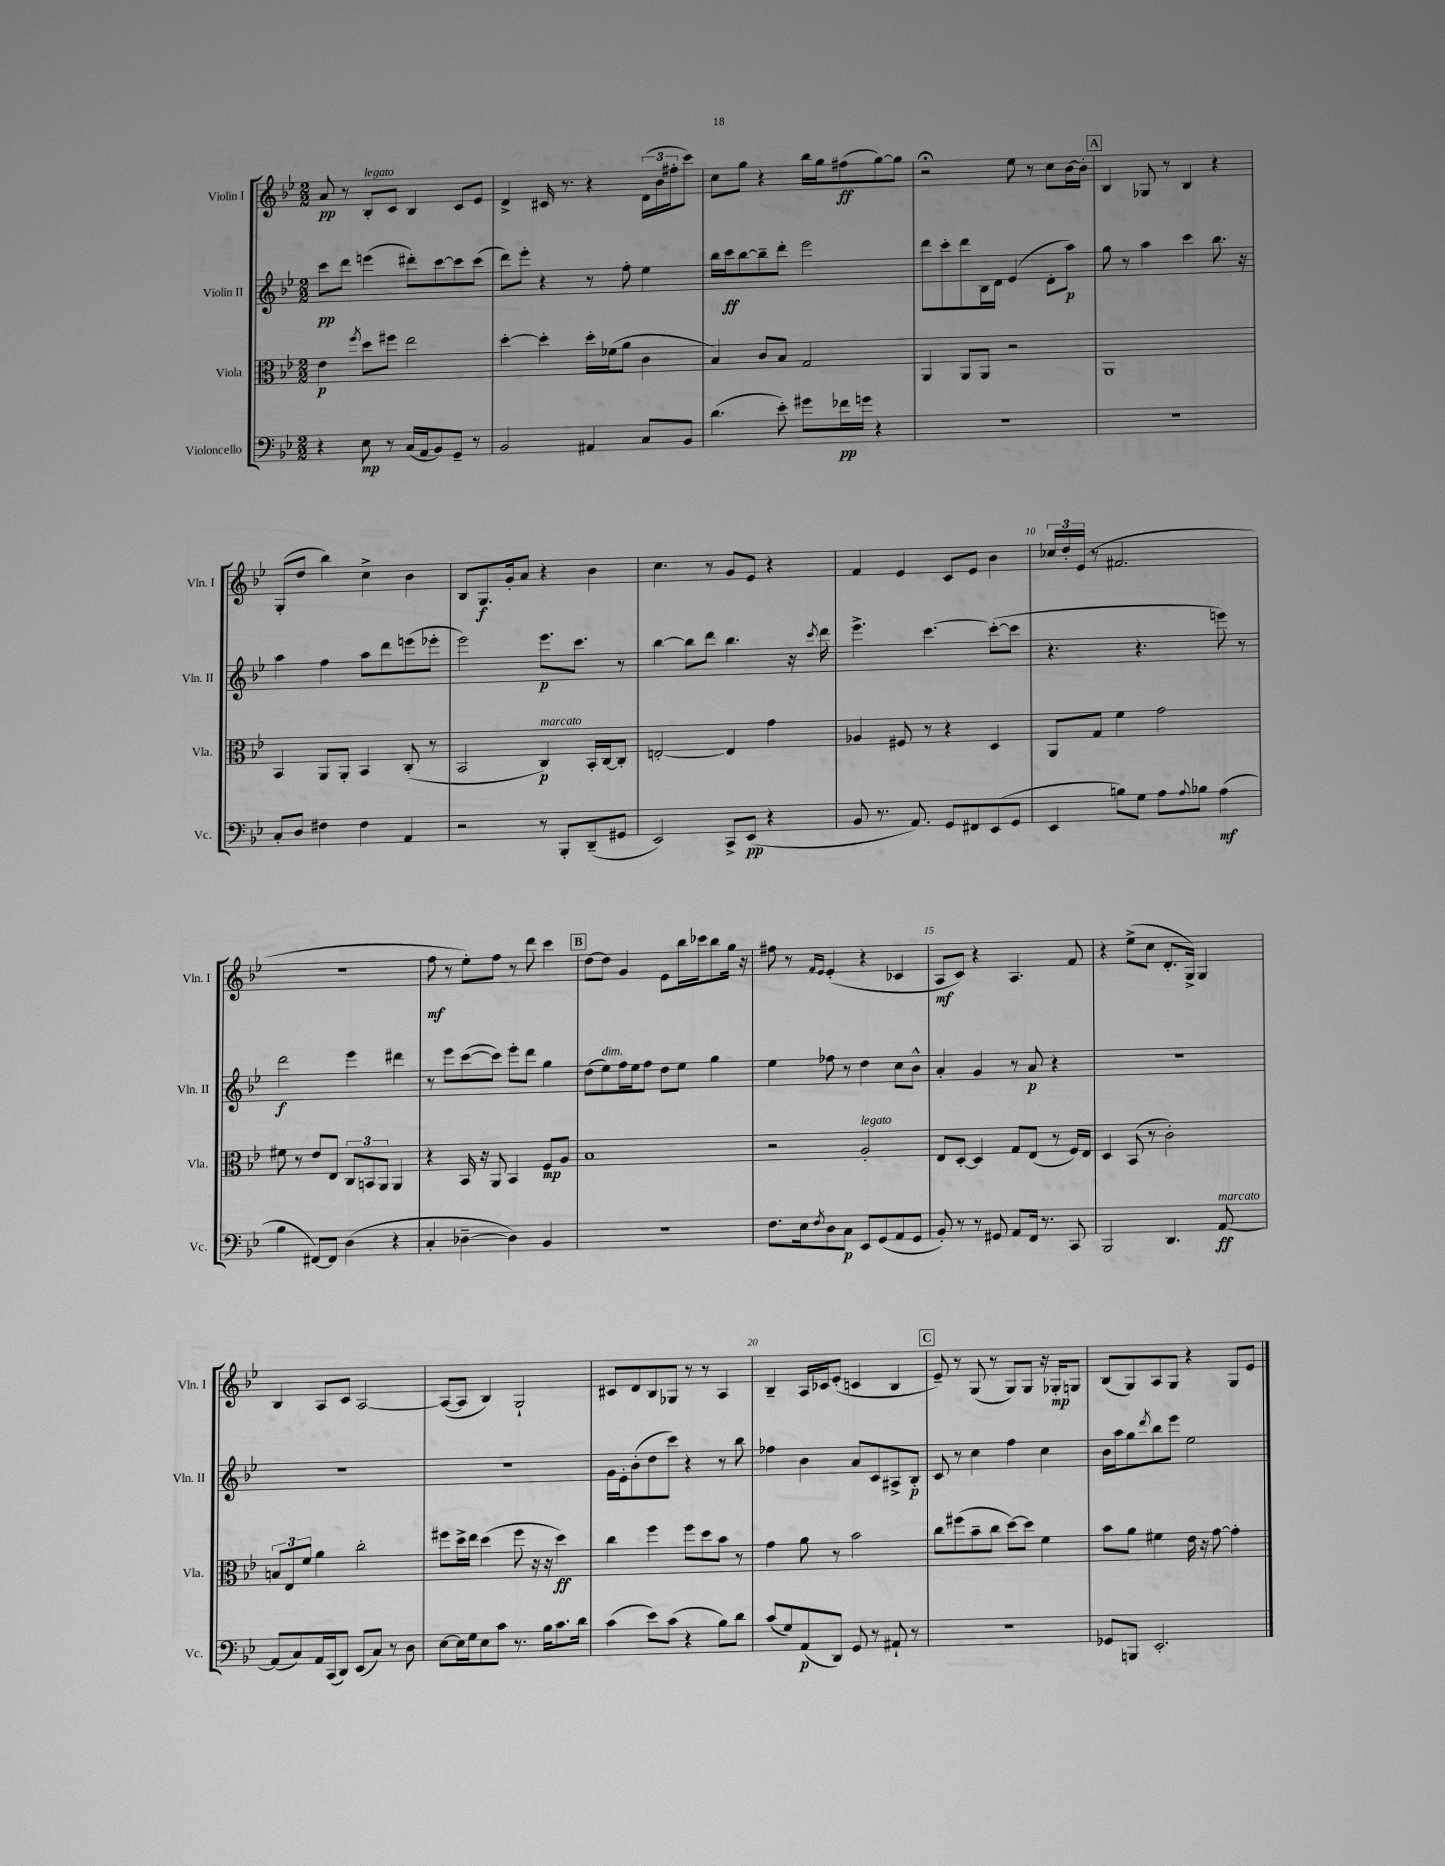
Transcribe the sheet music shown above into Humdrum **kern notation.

**kern	**dynam	**kern	**dynam	**kern	**dynam	**kern	**dynam
*part4	*part4	*part3	*part3	*part2	*part2	*part1	*part1
*staff4	*staff4	*staff3	*staff3	*staff2	*staff2	*staff1	*staff1
*I"Violoncello	*	*I"Viola	*	*I"Violin II	*	*I"Violin I	*
*I'Vc.	*	*I'Vla.	*	*I'Vln. II	*	*I'Vln. I	*
*clefF4	*	*clefC3	*	*clefG2	*	*clefG2	*
*k[b-e-]	*	*k[b-e-]	*	*k[b-e-]	*	*k[b-e-]	*
*M2/2	*	*M2/2	*	*M2/2	*	*M2/2	*
=1	=1	=1	=1	=1	=1	=1	=1
4r	.	4e-\	p	8ccc\L	pp	8a/	pp
.	.	.	.	8ddd\J	.	8r	.
.	.	8qff/	.	.	.	.	.
!	!	!	!	!	!	!LO:TX:a:i:t=legato	!
8E-\	mp	8dd\L	.	(4eeen\	.	8B-'/L	.
8r	.	8ff#X\J	.	.	.	8c/J	.
(16C/LL	.	2ee-\	.	8ddd#X'\L)	.	4B-/	.
16AA/J	.	.	.	.	.	.	.
8BB-/)	.	.	.	[8ccc\	.	.	.
8GG~/J	.	.	.	8ccc\]	.	8c/L	.
8r	.	.	.	(8ccc\J	.	8e-/J	.
=2	=2	=2	=2	=2	=2	=2	=2
2BB-/	.	[4dd'\	.	8ddd\L)	.	4d^/	.
.	.	.	.	8eee-'\J	.	.	.
.	.	4dd'\]	.	4r	.	16c#X/	.
.	.	.	.	.	.	8.r	.
4AA#X/	.	16dd'\LL	.	8r	.	4r	.
.	.	(16f-X\J	.	.	.	.	.
.	.	8a\J	.	8ff'\	.	.	.
8C/L	.	4c\	.	4ee-\	.	(24d\LL	.
.	.	.	.	.	.	24b-\	.
.	.	.	.	.	.	24ff#X'\J	.
8BB-/J	.	.	.	.	.	8ccc\J)	.
=3	=3	=3	=3	=3	=3	=3	=3
(4.d\	.	4B-/)	.	16bb-\LL	.	8cc\L	.
.	.	.	.	16ccc\J	ff	.	.
.	.	.	.	[8bb-\	.	8gg\J	.
.	.	8c/L	.	8bb-~\]	.	4r	.
8e-'\)	.	8B-/J	.	8ddd'\J	.	.	.
8g#X\L	.	2G/	.	2eee-\	.	16bb-\LL	.
.	.	.	.	.	.	16gg\J	.
16f-X\L	pp	.	.	.	.	(8ff#X\	ff
16gn\JJ	.	.	.	.	.	.	.
4r	.	.	.	.	.	[8gg\)	.
.	.	.	.	.	.	8gg\J]	.
=4	=4	=4	=4	=4	=4	=4	=4
1r	.	4AA/	.	8ddd\L	.	2r;<	.
.	.	.	.	8ccc'\	.	.	.
.	.	8AA/L	.	8ddd\	.	.	.
.	.	8AA/J	.	16B-\L	.	.	.
.	.	.	.	16d\JJ	.	.	.
.	.	2r	.	(4e-/	.	8ee-\	.
.	.	.	.	.	.	8r	.
.	.	.	.	8d'\L	.	8cc\L	.
.	.	.	.	8aa\J)	p	[16b-\L	.
.	.	.	.	.	.	16b-'\JJ]	.
!!LO:REH:place=s1:t=A
=5	=5	=5	=5	=5	=5	=5	=5
1r	.	1AA	.	8gg\	.	4B-/	.
.	.	.	.	8r	.	.	.
.	.	.	.	4aa\	.	8G-X/	.
.	.	.	.	.	.	8r	.
.	.	.	.	4ccc\	.	4B-/	.
.	.	.	.	8.bb-\	.	4r	.
.	.	.	.	16r	.	.	.
!!LO:LB:g=z
=6	=6	=6	=6	=6	=6	=6	=6
8C'/L	.	4BB-/	.	4aa\	.	(8G'/L	.
8D/J	.	.	.	.	.	8dd/J	.
4F#X\	.	8AA/L	.	4ff\	.	4bb-\)	.
.	.	8AA'/J	.	.	.	.	.
4F#\	.	4BB-/	.	8aa\L	.	4cc^\	.
.	.	.	.	8ddd\	.	.	.
4AA/	.	(8C'/	.	(8eeen\	.	4b-\	.
.	.	8r	.	8eee-X'\J	.	.	.
=7	=7	=7	=7	=7	=7	=7	=7
2r	.	2BB-/	.	2eee-\)	.	8B-/L	.
.	.	.	.	.	.	8.G/	f
.	.	.	.	.	.	16g'/k	.
.	.	.	.	.	.	8a/J	.
!	!	!LO:TX:a:i:t=marcato	!	!	!	!	!
8r	.	4C/)	p	8.eee-\L	p	4r	.
8BBB-'/L	.	.	.	.	.	.	.
.	.	.	.	8.ccc\J	.	.	.
(8DD~/	.	16BB-'/LL	.	.	.	4b-\	.
.	.	[16C/J	.	.	.	.	.
8GG#X/J	.	8C'/J]	.	8r	.	.	.
=8	=8	=8	=8	=8	=8	=8	=8
2EE-/)	.	[2En'/	.	[4bb-\	.	4.cc\	.
.	.	.	.	8bb-\L]	.	.	.
.	.	.	.	8ddd\J	.	8r	.
8CC^/L	.	4E/]	.	4.bb-\	.	8g/L	.
(8EE-/J	pp	.	.	.	.	8e-/J	.
4r	.	4g\	.	.	.	4r	.
.	.	.	.	16r	.	.	.
.	.	.	.	8qccc/	.	.	.
.	.	.	.	16ddd\	.	.	.
=9	=9	=9	=9	=9	=9	=9	=9
8BB-/	.	4A-X/	.	4.eee-^\	.	4f/	.
8.r	.	.	.	.	.	.	.
.	.	8F#X/	.	.	.	4e-/	.
8.AA/)	.	.	.	.	.	.	.
.	.	8r	.	[4.ccc\	.	.	.
8GG/L	.	4r	.	.	.	8c/L	.
8FF#X/	.	.	.	.	.	8e-/J	.
(8EE-/	.	4D/	.	(8ccc'\L_	.	4b-\	.
8GG/J	.	.	.	8ccc\J]	.	.	.
=10	=10	=10	=10	=10	=10	=10	=10
4EE-/	.	8AA/L	.	4.r	.	24cc-X/LL	.
.	.	.	.	.	.	24dd'/	.
.	.	.	.	.	.	(24e-/JJ	.
.	.	8G/J	.	.	.	8r	.
8Bn\L)	.	4f\	.	.	.	2.f#X/	.
8G\J	.	.	.	4.r	.	.	.
8A\L	.	2g\	.	.	.	.	.
8qqA/	.	.	.	.	.	.	.
8B-X\J	.	.	.	.	.	.	.
(4A\	mf	.	.	8eeen\)	.	.	.
.	.	.	.	8r	.	.	.
!!LO:LB:g=z
=11	=11	=11	=11	=11	=11	=11	=11
4B-\	.	8f#X\	.	2ddd\	f	1r	.
.	.	8r	.	.	.	.	.
[8FF#X/L)	.	8e-/L	.	.	.	.	.
8FF#/J]	.	8E-/J	.	.	.	.	.
(4D\	.	12C/L	.	4eee-\	.	.	.
.	.	12BBn/	.	.	.	.	.
.	.	12AA/J	.	.	.	.	.
4r	.	4AA/	.	4ddd#X\	.	.	.
=12	=12	=12	=12	=12	=12	=12	=12
4C'/	.	4r	.	8r	.	8ff\	mf
.	.	.	.	8eee-\L	.	8r	.
[4D-X~\	.	16BB-/	.	([8ccc\	.	8ee-'\L)	.
.	.	16r	.	.	.	.	.
.	.	8AA/	.	8ccc\J])	.	8ff\J	.
4D-\])	.	4BB-/	.	8eee-'\L	.	8r	.
.	.	.	.	8ddd\J	.	8ddd\	.
4BB-/	.	8F/L	mp	4gg\	.	4ccc\	.
.	.	8A/J	.	.	.	.	.
!!LO:REH:place=s1:t=B
=13	=13	=13	=13	=13	=13	=13	=13
1r	.	1B-	.	(8dd\L	.	[8dd\L	.
!	!	!	!	!LO:TX:a:i:t=dim.	!	!	!
.	.	.	.	8ee-\)	.	8dd\J]	.
.	.	.	.	16ff\L	.	4g/	.
.	.	.	.	16ee-\J	.	.	.
.	.	.	.	8ff\J	.	.	.
.	.	.	.	8dd\L	.	8e-\L	.
.	.	.	.	8ee-\J	.	16bb-\L	.
.	.	.	.	.	.	16ccc-X\J	.
.	.	.	.	4gg\	.	8bb-\	.
.	.	.	.	.	.	16gg\Jk	.
.	.	.	.	.	.	16r	.
=14	=14	=14	=14	=14	=14	=14	=14
8.F\L	.	2r	.	4ee-\	.	8ff#X\	.
.	.	.	.	.	.	8r	.
16E-\k	.	.	.	.	.	.	.
.	.	.	.	.	.	16qqf/LL	.
8qF/	.	.	.	.	.	16qqe-/JJ	.
8D\	.	.	.	8ff-X\	.	(4e-'/	.
8C\J	p	.	.	8r	.	.	.
!	!	!LO:TX:a:i:t=legato	!	!	!	!	!
8EE-/L	.	2A'/	.	4dd\	.	4r	.
(8GG/	.	.	.	.	.	.	.
8AA/	.	.	.	8cc\L	.	4c-X/	.
8GG/J	.	.	.	8b-^^\J	.	.	.
=15	=15	=15	=15	=15	=15	=15	=15
8BB-'/)	.	8E-/L	.	4a'/	.	8A/L	mf
8r	.	[8D'/J	.	.	.	8c/J)	.
8r	.	4D/]	.	4g/	.	4r	.
8GG#X/	.	.	.	.	.	.	.
8AA/L	.	8G/L	.	8r	.	4.A/	.
16FF/Jk	.	(8E-/J	.	8a/	p	.	.
8.r	.	.	.	.	.	.	.
.	.	8r	.	4r	.	.	.
8CC/	.	16F/LL)	.	.	.	8f/	.
.	.	16E-/JJ	.	.	.	.	.
=16	=16	=16	=16	=16	=16	=16	=16
2BBB-/	.	4D/	.	1r	.	4r	.
.	.	(8BB-/	.	.	.	(8ee-^\L	.
.	.	8r	.	.	.	8cc\J	.
4.DD/	.	2c'\)	.	.	.	8.d'/L	.
.	.	.	.	.	.	16G^/Jk)	.
.	.	.	.	.	.	4G/	.
!LO:TX:a:i:t=marcato	!	!	!	!	!	!	!
[8AA/	ff	.	.	.	.	.	.
!!LO:LB:g=z
=17	=17	=17	=17	=17	=17	=17	=17
(8AA/L]	.	12Bn/L	.	1r	.	4B-/	.
.	.	12E-/	.	.	.	.	.
8C/)	.	.	.	.	.	.	.
.	.	12f/J	.	.	.	.	.
16AA/L	.	4a\	.	.	.	8A/L	.
(16CC/J	.	.	.	.	.	.	.
8DD/J)	.	.	.	.	.	8c/J	.
(8EE-/L	.	2cc'\	.	.	.	[2A/	.
8C/J)	.	.	.	.	.	.	.
8r	.	.	.	.	.	.	.
8D\	.	.	.	.	.	.	.
=18	=18	=18	=18	=18	=18	=18	=18
[8E-\L	.	8ff#X\L	.	1r	.	(8A/L_	.
16E-\L]	.	16dd^\L	.	.	.	8A/J]	.
16G\J	.	16ee-\JJ	.	.	.	.	.
8E-\	.	(4dd\	.	.	.	4B-/)	.
8c\J	.	.	.	.	.	.	.
8.r	.	8ff#\	.	.	.	2G`/	.
.	.	16r	.	.	.	.	.
16B-\KL	.	16r	.	.	.	.	.
8.c\	.	4dd\)	ff	.	.	.	.
16d\Jk	.	.	.	.	.	.	.
=19	=19	=19	=19	=19	=19	=19	=19
(4c\	.	4cc\	.	16g\LL	.	8c#X/L	.
.	.	.	.	16e-'\J	.	.	.
.	.	.	.	(8b-'\	.	8d/	.
8e-\L)	.	4ff\	.	8dd\	.	8B-/	.
(8c\J	.	.	.	8ccc\J)	.	8G-X/J	.
4r	.	8ff\L	.	4r	.	8r	.
.	.	8dd\	.	.	.	8r	.
8B-\L)	.	8b-\J	.	8r	.	4A/	.
8d\J	.	8r	.	8bb-\	.	.	.
=20	=20	=20	=20	=20	=20	=20	=20
(8c/L	.	4g\	.	4ff-X\	.	4B-~/	.
8G/)	.	.	.	.	.	.	.
(8AA/	p	8a\	.	4b-\	.	16A/LL	.
.	.	.	.	.	.	16c-X/J	.
8DD/J)	.	8r	.	.	.	(8e-'/J	.
8GG/	.	2b-\	.	8a/L	.	4cn/	.
8r	.	.	.	8c/	.	.	.
8AA#X`/	.	.	.	8A#X^/	.	4B-/	.
8r	.	.	.	8B-'/J	p	.	.
!!LO:REH:place=s1:t=C
=21	=21	=21	=21	=21	=21	=21	=21
1r	.	8cc\L	.	8c/	.	8e-~/)	.
.	.	(8ff#X\	.	8r	.	8r	.
.	.	8b-~\	.	4cc\	.	(8G/	.
.	.	8cc\J	.	.	.	8r	.
.	.	[8dd\L)	.	4ff\	.	8G/L)	.
.	.	8dd\J]	.	.	.	8G/J	.
.	.	4f\	.	4cc\	.	16r	.
.	.	.	.	.	.	16G-X'/KL	mp
.	.	.	.	.	.	8Gn/J	.
=22	=22	=22	=22	=22	=22	=22	=22
8GG-X/L	.	8b-\L	.	16b-\LL	.	(8B-/L	.
.	.	.	.	16aa\J	.	.	.
8BBBn/J	.	8a\J	.	8gg\	.	8G/)	.
.	.	.	.	8qddd/	.	.	.
2.EE-'/	.	4f#X\	.	8bb-\	.	8A/	.
.	.	.	.	8eee-\J	.	8G/J	.
.	.	16e-\	.	2ee-\	.	4r	.
.	.	16r	.	.	.	.	.
.	.	[8g\	.	.	.	.	.
.	.	4g'\]	.	.	.	8G/L	.
.	.	.	.	.	.	8e-/J	.
==	==	==	==	==	==	==	==
*-	*-	*-	*-	*-	*-	*-	*-
